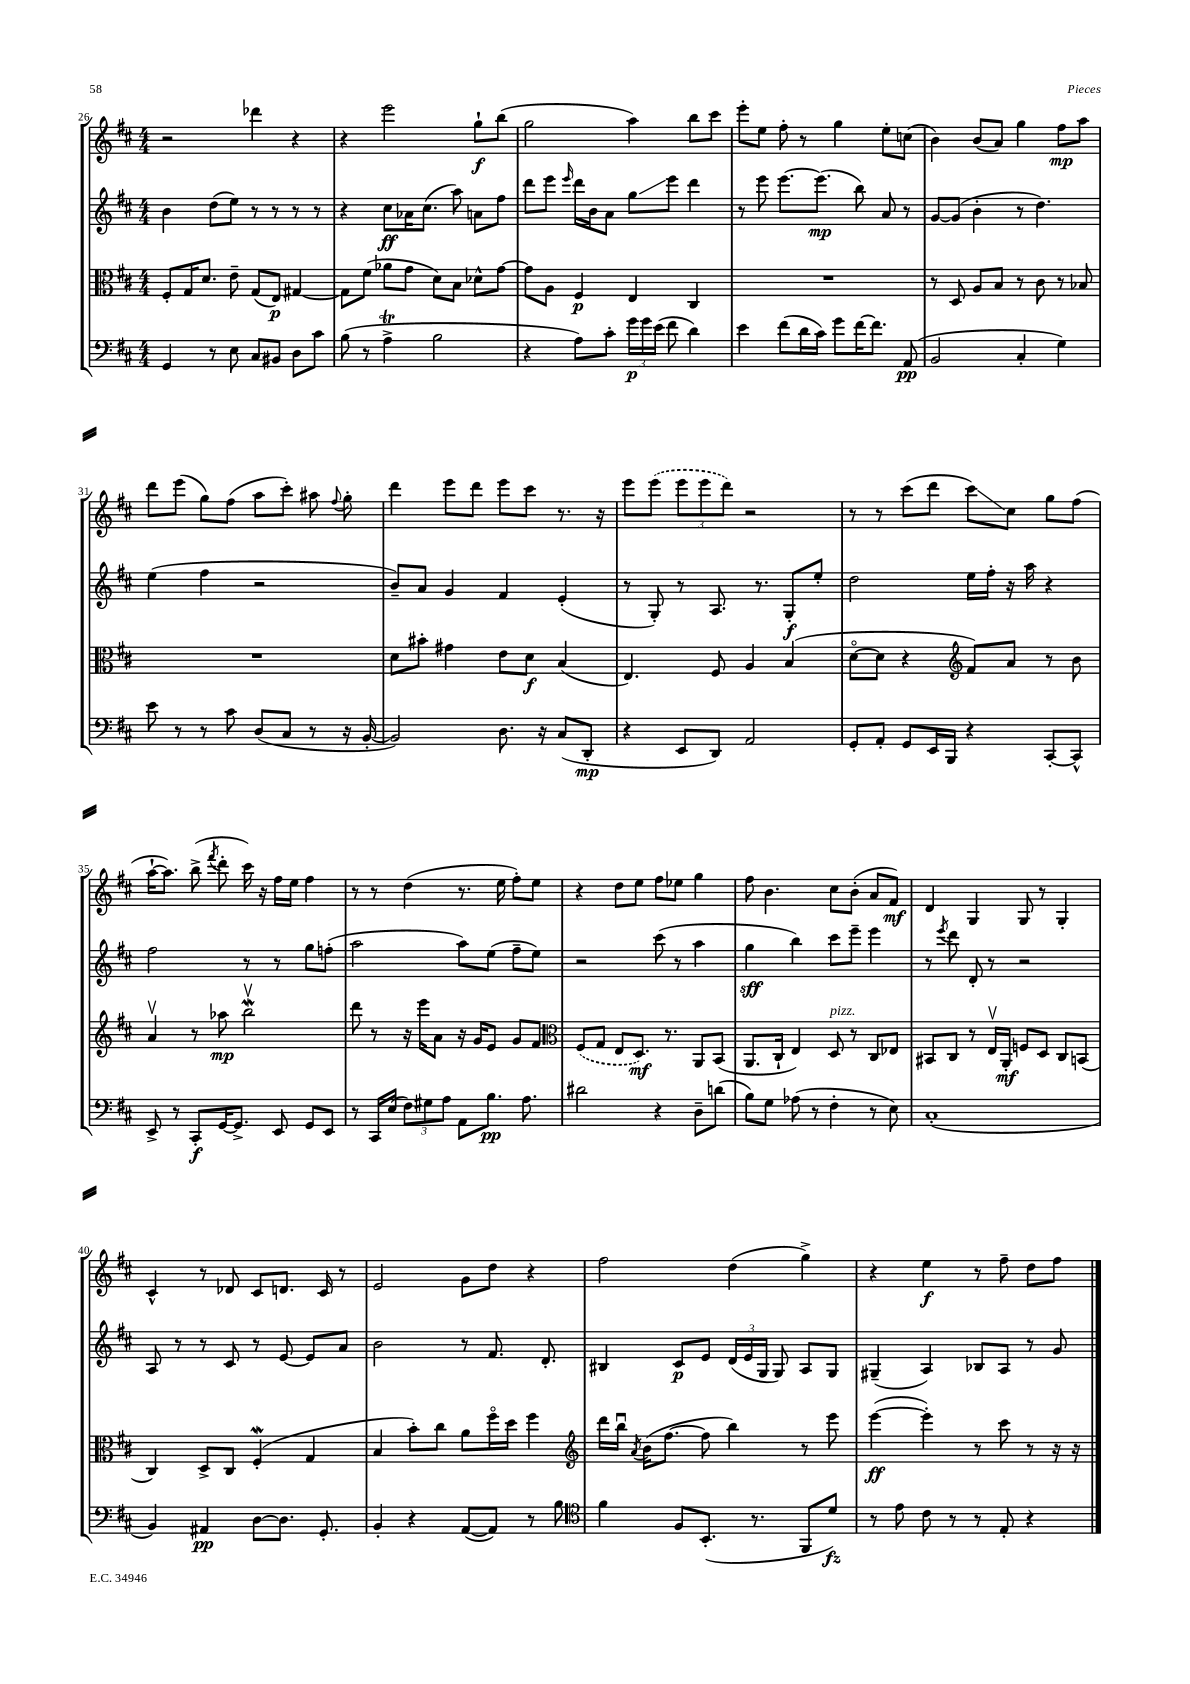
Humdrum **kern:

**kern	**kern	**kern	**kern
*staff4	*staff3	*staff2	*staff1
*clefF4	*clefC3	*clefG2	*clefG2
*k[f#c#]	*k[f#c#]	*k[f#c#]	*k[f#c#]
*M4/4	*M4/4	*M4/4	*M4/4
4GG	8F#'	4b	2r
.	16G	.	.
.	8.d	.	.
8r	.	(8dd	.
8E	8e~	8ee)	.
8C#	(8G	8r	4ddd-
8BB#	8E)	8r	.
8D	[4G#	8r	4r
8c#	.	8r	.
=	=	=	=
(8B	8G#]	4r	4r
8r	(8f#	.	.
4A^	8a-	8cc#	2eee
.	8g	16a-	.
.	.	(8.cc#	.
2B	8d)	.	.
.	8B	8aa)	.
.	8d-^^	8a	8gg`
.	[8g	8ff#	(8bb
=	=	=	=
4r	8g]	8ddd	2gg
.	8A	8eee	.
.	.	16qqeee	.
8A)	4F#	16ddd	.
.	.	16b	.
8c#'	.	8a	.
24g	4E	8gg	4aa)
24g	.	.	.
(24e	.	.	.
8f#	.	8eee	.
4d)	4C#	4ddd	8bb
.	.	.	8ccc#
=	=	=	=
4e	1r	8r	8eee'
.	.	8eee	8ee
(8f#	.	[8.eee	8ff#'
16d	.	.	8r
16c#)	.	(8.eee]	.
8g	.	.	4gg
[16f#	.	8bb)	.
8.f#]	.	.	.
.	.	8a	8ee'
(8AA	.	8r	(8cc
=	=	=	=
2BB	8r	[8g	4b)
.	8D	(8g]	.
.	8A	4b'	(8b
.	8B	.	8a)
4C#'	8r	8r	4gg
.	8c#	4.dd)	.
4G)	8r	.	8ff#
.	8B-	.	8aa
=	=	=	=
8e	1r	(4ee	8ddd
8r	.	.	(8eee
8r	.	4ff#	8gg)
8c#	.	.	(8ff#
(8D	.	2r	8aa
8C#	.	.	8ccc#')
8r	.	.	8aa#
.	.	.	8qqff#
16r	.	.	8gg'
[16BB'	.	.	.
=	=	=	=
2BB])	8d	8b~)	4ddd
.	8b#'	8a	.
.	4g#	4g	8eee
.	.	.	8ddd
8.D	8e	4f#	8eee
.	8d	.	8ccc#
16r	.	.	.
(8C#	(4B	(4e'	8.r
8DD'	.	.	.
.	.	.	16r
=	=	=	=
4r	4.E)	8r	8eee
.	.	8G')	(8eee
8EE	.	8r	12eee
.	.	.	12eee
8DD)	8F#	8.A	.
.	.	.	12ddd)
2AA	4A	.	2r
.	.	8.r	.
.	(4B	8G'	.
.	.	8ee'	.
=	=	=	=
8GG'	[8do	2dd	8r
8AA'	8d]	.	8r
8GG	4r	.	(8ccc#
16EE	.	.	8ddd
16BBB	.	.	.
*	*clefG2	*	*
4r	8f#)	16ee	8ccc#)
.	.	16ff#'	.
.	8a	16r	8cc#
.	.	16aa	.
[8CC#'	8r	4r	8gg
8CC#^^]	8b	.	(8ff#
=	=	=	=
8EE^	4av	2ff#	[16aa`
.	.	.	8.aa])
8r	.	.	.
8CC#'	8r	.	(8bb^
.	.	.	8qfff#
[16GG	8aa-	.	8ddd'
8.GG^]	.	.	.
.	2bbv	8r	16ccc#)
.	.	.	16r
8EE	.	8r	16ff#
.	.	.	16ee
8GG	.	8gg	4ff#
8EE	.	(8ff'	.
=	=	=	=
8r	8ddd	2aa	8r
16CC#	8r	.	8r
(16E	.	.	.
12F#)	16r	.	(4dd
.	16eee	.	.
12G#	.	.	.
.	8a	.	.
12A	.	.	.
8AA	16r	8aa)	8.r
.	16g	.	.
8.B	8e	(8ee	.
.	.	.	16ee
.	8g	8ff#~	8ff#')
8.A	.	.	.
.	8f#	8ee)	8ee
=	=	=	=
*	*clefC3	*	*
2d#	(8F#	2r	4r
.	8G	.	.
.	8E	.	8dd
.	8.D)	.	8ee
4r	.	(8ccc#	8ff#
.	8.r	.	.
.	.	8r	8ee-
8D~	8AA	4aa	4gg
(8d	(8BB	.	.
=	=	=	=
8B)	8.AA	4gg	8ff#
8G	.	.	4.b
.	16C#`	.	.
(8A-	4E)	4bb)	.
8r	.	.	.
4F#'	8D	8ccc#	8cc#
.	8r	8eee~	(8b'
8r	8C#	4eee	8a
8E)	8E-	.	8f#)
=	=	=	=
(1C#'	8BB#	8r	4d
.	.	8qeee	.
.	8C#	8ddd	.
.	8r	8d'	4G
.	16Ev	8r	.
.	16AA'	.	.
.	8F	2r	8G
.	8D	.	8r
.	8C#	.	4G'
.	(8BB	.	.
=	=	=	=
4BB)	4C#)	8A	4c#^^
.	.	8r	.
4AA#	8D^	8r	8r
.	8C#	8c#	8d-
[8D	(4F#'	8r	8c#
8.D]	.	[8e	8.d
.	4G	8e]	.
8.GG'	.	.	16c#
.	.	8a	8r
=	=	=	=
4BB'	4B	2b	2e
4r	8b')	.	.
.	8cc#	.	.
([8AA	8a	8r	8g
8AA])	16ff#o	8.f#	8dd
.	16dd	.	.
8r	4ff#	.	4r
.	.	8.d'	.
8B	.	.	.
=	=	=	=
*clefC4	*clefG2	*	*
4f#	16ddd	4B#	2ff#
.	16bbu	.	.
.	8qa	.	.
.	(16b	.	.
.	[8.ff#	.	.
8F#	.	8c#	.
(8.BB'	8ff#]	8e	.
.	4bb)	(24d	(4dd
.	.	24e	.
8.r	.	.	.
.	.	24G	.
.	.	8G)	.
8FF#	8r	8A	4gg^)
8d)	8eee	8G	.
=	=	=	=
8r	([4eee	(4G#~	4r
8e	.	.	.
8c#	4eee'])	4A)	4ee
8r	.	.	.
8r	8r	8B-	8r
8E'	8ccc#	8A	8ff#~
4r	8r	8r	8dd
.	16r	8g	8ff#
.	16r	.	.
==	==	==	==
*-	*-	*-	*-
